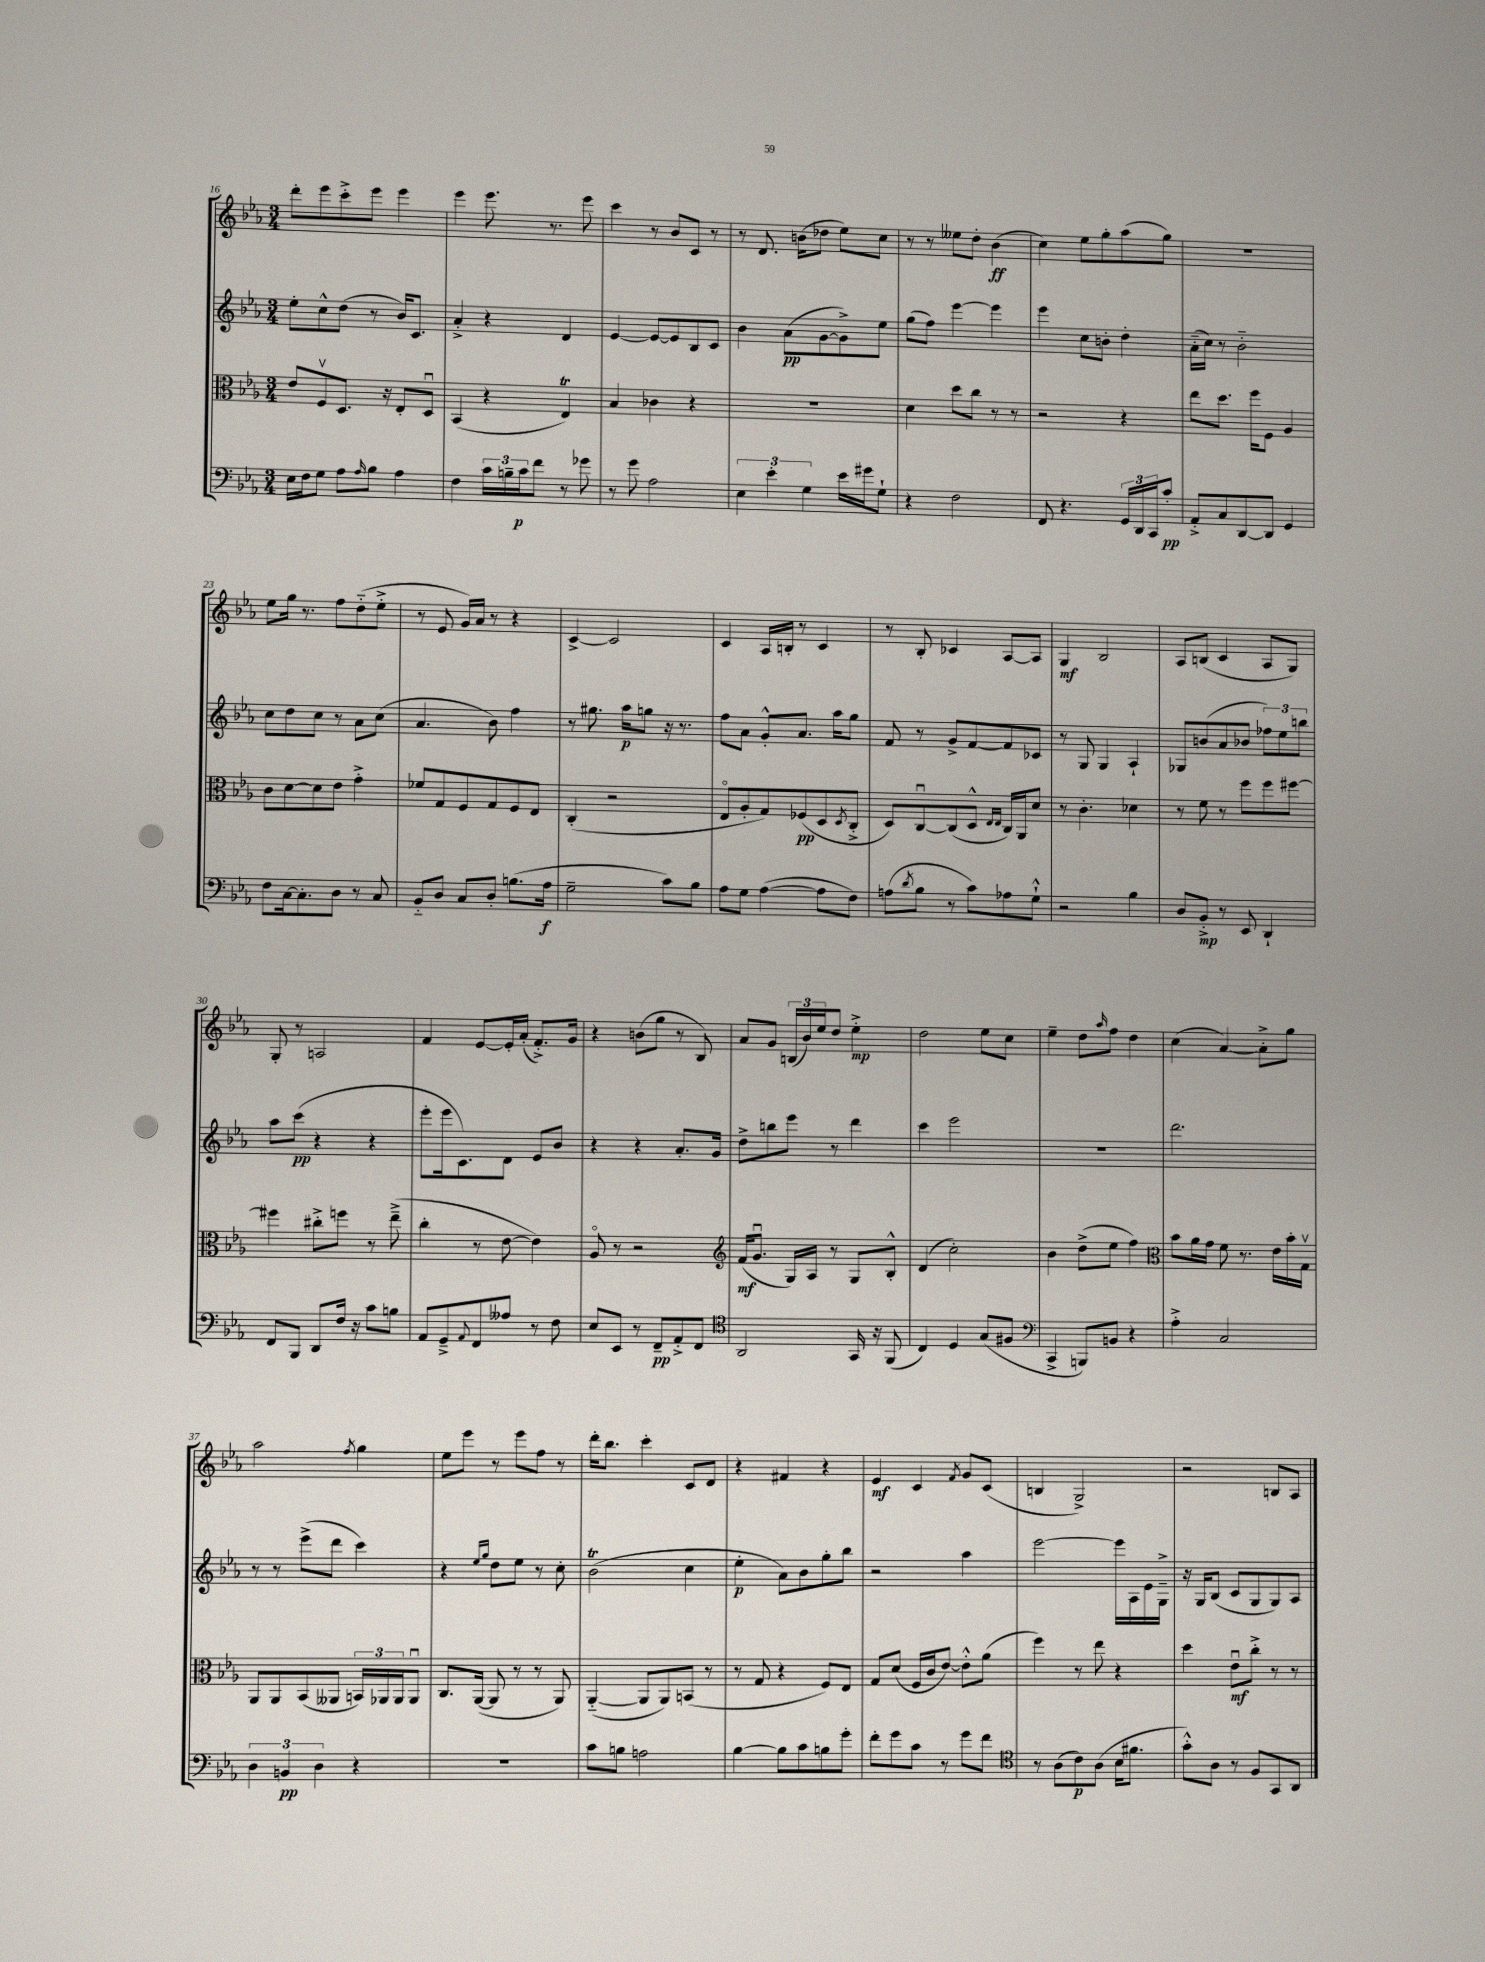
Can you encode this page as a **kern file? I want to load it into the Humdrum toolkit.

**kern	**dynam	**kern	**dynam	**kern	**dynam	**kern	**dynam
*part4	*part4	*part3	*part3	*part2	*part2	*part1	*part1
*staff4	*staff4	*staff3	*staff3	*staff2	*staff2	*staff1	*staff1
*clefF4	*	*clefC3	*	*clefG2	*	*clefG2	*
*k[b-e-a-]	*	*k[b-e-a-]	*	*k[b-e-a-]	*	*k[b-e-a-]	*
*M3/4	*	*M3/4	*	*M3/4	*	*M3/4	*
=16	=16	=16	=16	=16	=16	=16	=16
16E-\LL	.	8e-/L	.	8ee-'\L	.	8ddd'\L	.
16F\J	.	.	.	.	.	.	.
8G\J	.	8Fv/	.	8cc^^\	.	8eee-\	.
8A-\L	.	8.D/J	.	(8dd\J	.	8ccc'^\	.
16qqA-/	.	.	.	.	.	.	.
8B-\J	.	.	.	8r	.	8eee-\J	.
.	.	16r	.	.	.	.	.
4A-\	.	8E-'/L	.	16b-/KL)	.	4eee-\	.
.	.	.	.	8.c/J	.	.	.
.	.	8Du/J	.	.	.	.	.
=17	=17	=17	=17	=17	=17	=17	=17
4F\	.	(4BB-/	.	4a-'^/	.	4eee-\	.
24c\LL	.	4r	.	4r	.	8.eee-\	.
24Bn~\	.	.	.	.	.	.	.
24c\J	p	.	.	.	.	.	.
8f\J	.	.	.	.	.	.	.
.	.	.	.	.	.	8.r	.
8r	.	4E-T/)	.	4d/	.	.	.
8g-X\	.	.	.	.	.	8eee-\	.
=18	=18	=18	=18	=18	=18	=18	=18
8r	.	4B-/	.	[4e-/	.	4ccc\	.
8g\	.	.	.	.	.	.	.
2A-\	.	4c-X\	.	8e-/L_	.	8r	.
.	.	.	.	8e-/]	.	8b-/L	.
.	.	4r	.	8B-/	.	8c/J	.
.	.	.	.	8c/J	.	8r	.
=19	=19	=19	=19	=19	=19	=19	=19
6E-\	.	2.r	.	4b-\	.	8r	.
.	.	.	.	.	.	8.d/	.
6e-'\	.	.	.	.	.	.	.
.	.	.	.	(8a-\L	pp	.	.
.	.	.	.	.	.	(16bn\KL	.
6G\	.	.	.	.	.	.	.
.	.	.	.	[8g\	.	8dd-X\J	.
16e-\LL	.	.	.	8g^\])	.	8ee-\L)	.
16g#X\J	.	.	.	.	.	.	.
8G`\J	.	.	.	8ee-\J	.	8cc\J	.
=20	=20	=20	=20	=20	=20	=20	=20
4r	.	4d\	.	(8gg\L	.	8r	.
.	.	.	.	8ff\J)	.	8r	.
2F\	.	8dd\L	.	[4eee-\	.	8ee--X\L	.
.	.	8cc\J	.	.	.	8dd'\J	.
.	.	8r	.	4eee-\]	.	(4b-\	ff
.	.	8r	.	.	.	.	.
=21	=21	=21	=21	=21	=21	=21	=21
8FF/	.	2r	.	4eee-\	.	4cc\)	.
4.r	.	.	.	.	.	.	.
.	.	.	.	8cc\L	.	8ee-\L	.
.	.	.	.	8bn'\J	.	8gg'\	.
24GG/LL	.	4r	.	4dd'\	.	(8aa-\	.
24DD/	.	.	.	.	.	.	.
24CC/J	.	.	.	.	.	.	.
8c'/J	pp	.	.	.	.	8gg\J)	.
=22	=22	=22	=22	=22	=22	=22	=22
8AA-'^/L	.	8ee-\L	.	(16a-\LL	.	2.r	.
.	.	.	.	16cc\JJ)	.	.	.
8C/	.	8.dd\J	.	8r	.	.	.
[8DD/	.	.	.	2b-\	.	.	.
.	.	16ff\KL	.	.	.	.	.
8DD/J]	.	8F\J	.	.	.	.	.
4GG/	.	4A-/	.	.	.	.	.
!!LO:LB:g=z
=23	=23	=23	=23	=23	=23	=23	=23
8F\L	.	8c\L	.	8cc\L	.	8ee-\L	.
[16C\k	.	[8d\	.	8dd\	.	16gg\Jk	.
8.C'\]	.	.	.	.	.	8.r	.
.	.	8d\]	.	8cc\J	.	.	.
8D\J	.	8e-\J	.	8r	.	8ff\L	.
8r	.	4g'^\	.	8a-\L	.	(8dd\	.
8C/	.	.	.	(8cc\J	.	8ee-'^\J	.
=24	=24	=24	=24	=24	=24	=24	=24
8BB-/L	.	8f-X/L	.	4.a-/	.	8r	.
8D/J	.	8G/	.	.	.	8e-/	.
8C/L	.	8F/	.	.	.	16g/LL)	.
.	.	.	.	.	.	16a-/JJ	.
8D'/J	.	8G/	.	8b-\)	.	8r	.
(8.Bn\L	.	8F/	.	4ff\	.	4r	.
.	.	8E-/J	.	.	.	.	.
16A-\Jk	f	.	.	.	.	.	.
=25	=25	=25	=25	=25	=25	=25	=25
2G~\	.	(4C'/	.	8r	.	[4c^/	.
.	.	.	.	8.gg#X\	.	.	.
.	.	2r	.	.	.	2c/]	.
.	.	.	.	16aa-\KL	p	.	.
.	.	.	.	8ggn\J	.	.	.
8c\L)	.	.	.	16r	.	.	.
.	.	.	.	8.r	.	.	.
8B-\J	.	.	.	.	.	.	.
=26	=26	=26	=26	=26	=26	=26	=26
8A-\L	.	8E-/L	.	8ff\L	.	4c/	.
8G\J	.	8A-'/	.	8a-\J	.	.	.
([4A-\	.	8G/)	.	8g'^^/L	.	16A-/LL	.
.	.	.	.	.	.	16Bn'/JJ	.
.	.	(8F-X/	pp	8.a-/J	.	8r	.
8A-\L]	.	8D/	.	.	.	4c/	.
.	.	.	.	16aa-\KL	.	.	.
.	.	8qD/	.	.	.	.	.
8F\J)	.	8C'^/J	.	8gg\J	.	.	.
=27	=27	=27	=27	=27	=27	=27	=27
(8An\L	.	8D/L)	.	8f/	.	8r	.
8qd/	.	.	.	.	.	.	.
8B-\J	.	[8Cu/	.	8r	.	8B-'/	.
8r	.	(8C/]	.	8g^/L	.	4c-X/	.
8c\L)	.	8D^^/J	.	[8f/	.	.	.
.	.	16qqE-/LL	.	.	.	.	.
.	.	16qqE-/JJ	.	.	.	.	.
8A-X\	.	16C/LL)	.	8f/]	.	[8A-/L	.
.	.	16AA-/J	.	.	.	.	.
8G`^^\J	.	8d/J	.	8c-X/J	.	8A-/J]	.
=28	=28	=28	=28	=28	=28	=28	=28
2r	.	8r	.	8r	.	4G/	mf
.	.	4.c'\	.	8G/	.	.	.
.	.	.	.	4G/	.	2B-/	.
4B-\	.	4d-X\	.	4A-`/	.	.	.
=29	=29	=29	=29	=29	=29	=29	=29
8D/L	.	8r	.	8G-X/L	.	8A-/L	.
8BB-'^/J	mp	8f\	.	(8bn/	.	(8Bn/J	.
8r	.	8r	.	8a-/	.	4c/	.
8EE-/	.	8ff\L	.	8b-X/J	.	.	.
4DD`/	.	8ff\	.	12ff-X\L)	.	8A-/L	.
.	.	.	.	12ee-\	.	.	.
.	.	[8ff#X\J	.	.	.	8G/J)	.
.	.	.	.	12bbn\J	.	.	.
!!LO:LB:g=z
=30	=30	=30	=30	=30	=30	=30	=30
8FF/L	.	4ff#X\]	.	8aa-\L	.	8G'/	.
8BBB-/J	.	.	.	(8ccc\J	pp	8r	.
8DD/L	.	8cc#X'^\L	.	4r	.	2An/	.
16F/Jk	.	8ffn\J	.	.	.	.	.
16r	.	.	.	.	.	.	.
8c\L	.	8r	.	4r	.	.	.
8Bn\J	.	(8ee-~^\	.	.	.	.	.
=31	=31	=31	=31	=31	=31	=31	=31
8AA-/L	.	4cc'\	.	8eee-'\L	.	4f/	.
8GG~^/	.	.	.	16eee-\k	.	.	.
.	.	.	.	8.c\)	.	.	.
8qqAA-/	.	.	.	.	.	.	.
8FF/	.	8r	.	.	.	[8e-/L	.
8A--X/J	.	[8e-\	.	8d\J	.	16e-'/L]	.
.	.	.	.	.	.	(16a-'/JJ	.
8r	.	4e-\])	.	8e-/L	.	8.f'^/L)	.
8F\	.	.	.	8b-/J	.	.	.
.	.	.	.	.	.	16g/Jk	.
=32	=32	=32	=32	=32	=32	=32	=32
8E-/L	.	8A-/	.	4r	.	4r	.
8EE-/J	.	8r	.	.	.	.	.
8r	.	2r	.	4r	.	(8bn\L	.
8FF~/L	pp	.	.	.	.	8gg\J	.
8AA-'^/	.	.	.	8.a-'/L	.	8r	.
8FF/J	.	.	.	.	.	8B-/)	.
.	.	.	.	16g/Jk	.	.	.
=33	=33	=33	=33	=33	=33	=33	=33
*clefC4	*	*clefG2	*	*	*	*	*
2AA-/	.	(16f/KL	mf	8dd^\L	.	8a-/L	.
.	.	8.gu/J	.	.	.	.	.
.	.	.	.	8bbn\	.	8g/J	.
.	.	16G/LL)	.	8eee-\J	.	(24Bn/LL	.
.	.	.	.	.	.	24b-/)	.
.	.	16A-/JJ	.	.	.	.	.
.	.	.	.	.	.	24ee-/J	.
.	.	8r	.	8r	.	8dd/J	.
16GG/	.	8G/L	.	4ddd\	.	4ee-'^\	mp
16r	.	.	.	.	.	.	.
(8FF/	.	8B-'^^/J	.	.	.	.	.
=34	=34	=34	=34	=34	=34	=34	=34
4C/)	.	(4d/	.	4ccc\	.	2dd\	.
4D/	.	2cc'\)	.	2eee-\	.	.	.
(8G/L	.	.	.	.	.	8ee-\L	.
8F#X/J	.	.	.	.	.	8cc\J	.
=35	=35	=35	=35	=35	=35	=35	=35
*clefF4	*	*	*	*	*	*	*
4CC^/	.	4b-\	.	2.r	.	4ee-~\	.
8BBBn/L)	.	(8dd^\L	.	.	.	8dd\L	.
.	.	.	.	.	.	16qqaa-/	.
8BBn/J	.	8ee-\J	.	.	.	8ff\J	.
4r	.	4ff\)	.	.	.	4dd\	.
=36	=36	=36	=36	=36	=36	=36	=36
*	*	*clefC3	*	*	*	*	*
4A-'^\	.	8b-\L	.	2.ddd\	.	(4cc\	.
.	.	16a-\L	.	.	.	.	.
.	.	16g\JJ	.	.	.	.	.
2C/	.	8f\	.	.	.	[4a-/)	.
.	.	8.r	.	.	.	.	.
.	.	.	.	.	.	8a-'^\L]	.
.	.	16e-\LL	.	.	.	.	.
.	.	16b-'\	.	.	.	8gg\J	.
.	.	16Gv\JJ	.	.	.	.	.
!!LO:LB:g=z
=37	=37	=37	=37	=37	=37	=37	=37
6D\	.	8AA-/L	.	8r	.	2aa-\	.
.	.	8AA-/	.	8r	.	.	.
6BBn/	pp	.	.	.	.	.	.
.	.	(8BB-/	.	(8eee-^\L	.	.	.
6D\	.	.	.	.	.	.	.
.	.	8AA--X/J	.	8ddd\J	.	.	.
.	.	.	.	.	.	8qff/	.
4r	.	24BBn/LL)	.	4ccc\)	.	4gg\	.
.	.	24AA-X/	.	.	.	.	.
.	.	24AA-/J	.	.	.	.	.
.	.	8AA-u/J	.	.	.	.	.
=38	=38	=38	=38	=38	=38	=38	=38
2.r	.	8.C/L	.	4r	.	8ee-\L	.
.	.	.	.	.	.	8eee-\J	.
.	.	([16AA-/Jk	.	.	.	.	.
.	.	.	.	16qqee-/LL	.	.	.
.	.	.	.	16qqgg/JJ	.	.	.
.	.	8AA-/]	.	8dd\L	.	8r	.
.	.	8r	.	8ee-\J	.	8eee-\L	.
.	.	8r	.	8r	.	8ff\J	.
.	.	8AA-/)	.	8cc'\	.	8r	.
=39	=39	=39	=39	=39	=39	=39	=39
8c\L	.	([4AA-/	.	(2b-T\	.	16ddd'\KL	.
.	.	.	.	.	.	8.bb-\J	.
8Bn\J	.	.	.	.	.	.	.
2An\	.	8AA-/L]	.	.	.	4ccc'\	.
.	.	8AA-/)	.	.	.	.	.
.	.	(8BBn/J	.	4cc\	.	8c/L	.
.	.	8r	.	.	.	8d/J	.
=40	=40	=40	=40	=40	=40	=40	=40
[4B-\	.	8r	.	4ee-'\	p	4r	.
.	.	8G/	.	.	.	.	.
8B-\L]	.	4r	.	8a-\L)	.	4f#X/	.
8c\	.	.	.	8b-\	.	.	.
8Bn\	.	8F/L)	.	8gg'\	.	4r	.
8g'\J	.	8E-/J	.	8bb-\J	.	.	.
=41	=41	=41	=41	=41	=41	=41	=41
8f'\L	.	8G/L	.	2r	.	4e-/	mf
8g\	.	(8d/J	.	.	.	.	.
8c\J	.	16F/LL	.	.	.	4c/	.
.	.	16c/J	.	.	.	.	.
8r	.	[8e-/J)	.	.	.	.	.
.	.	.	.	.	.	8qf/	.
8g\L	.	8e-'^^\L]	.	4aa-\	.	8g/L	.
8f\J	.	(8a-\J	.	.	.	(8c/J	.
=42	=42	=42	=42	=42	=42	=42	=42
*clefC4	*	*	*	*	*	*	*
8r	.	4ff\)	.	[2eee-\	.	4Bn/	.
(8A-\L	.	.	.	.	.	.	.
8c\)	p	8r	.	.	.	2G^/)	.
(8A-\J	.	8ee-\	.	.	.	.	.
16B-\KL	.	4r	.	16eee-\LL]	.	.	.
8.f#X\J	.	.	.	16A-\	.	.	.
.	.	.	.	16e-\	.	.	.
.	.	.	.	16G~^\JJ	.	.	.
=43	=43	=43	=43	=43	=43	=43	=43
8g'^^\L)	.	4dd\	.	16r	.	2r	.
.	.	.	.	16G/KL	.	.	.
8A-\J	.	.	.	(8B-/J	.	.	.
8r	.	8e-u\L	mf	8c/L	.	.	.
8F/L	.	8cc'^\J	.	8G/	.	.	.
8GG/	.	8r	.	8G/)	.	8Bn/L	.
8AA-/J	.	8r	.	8A-/J	.	8A-/J	.
==	==	==	==	==	==	==	==
*-	*-	*-	*-	*-	*-	*-	*-
